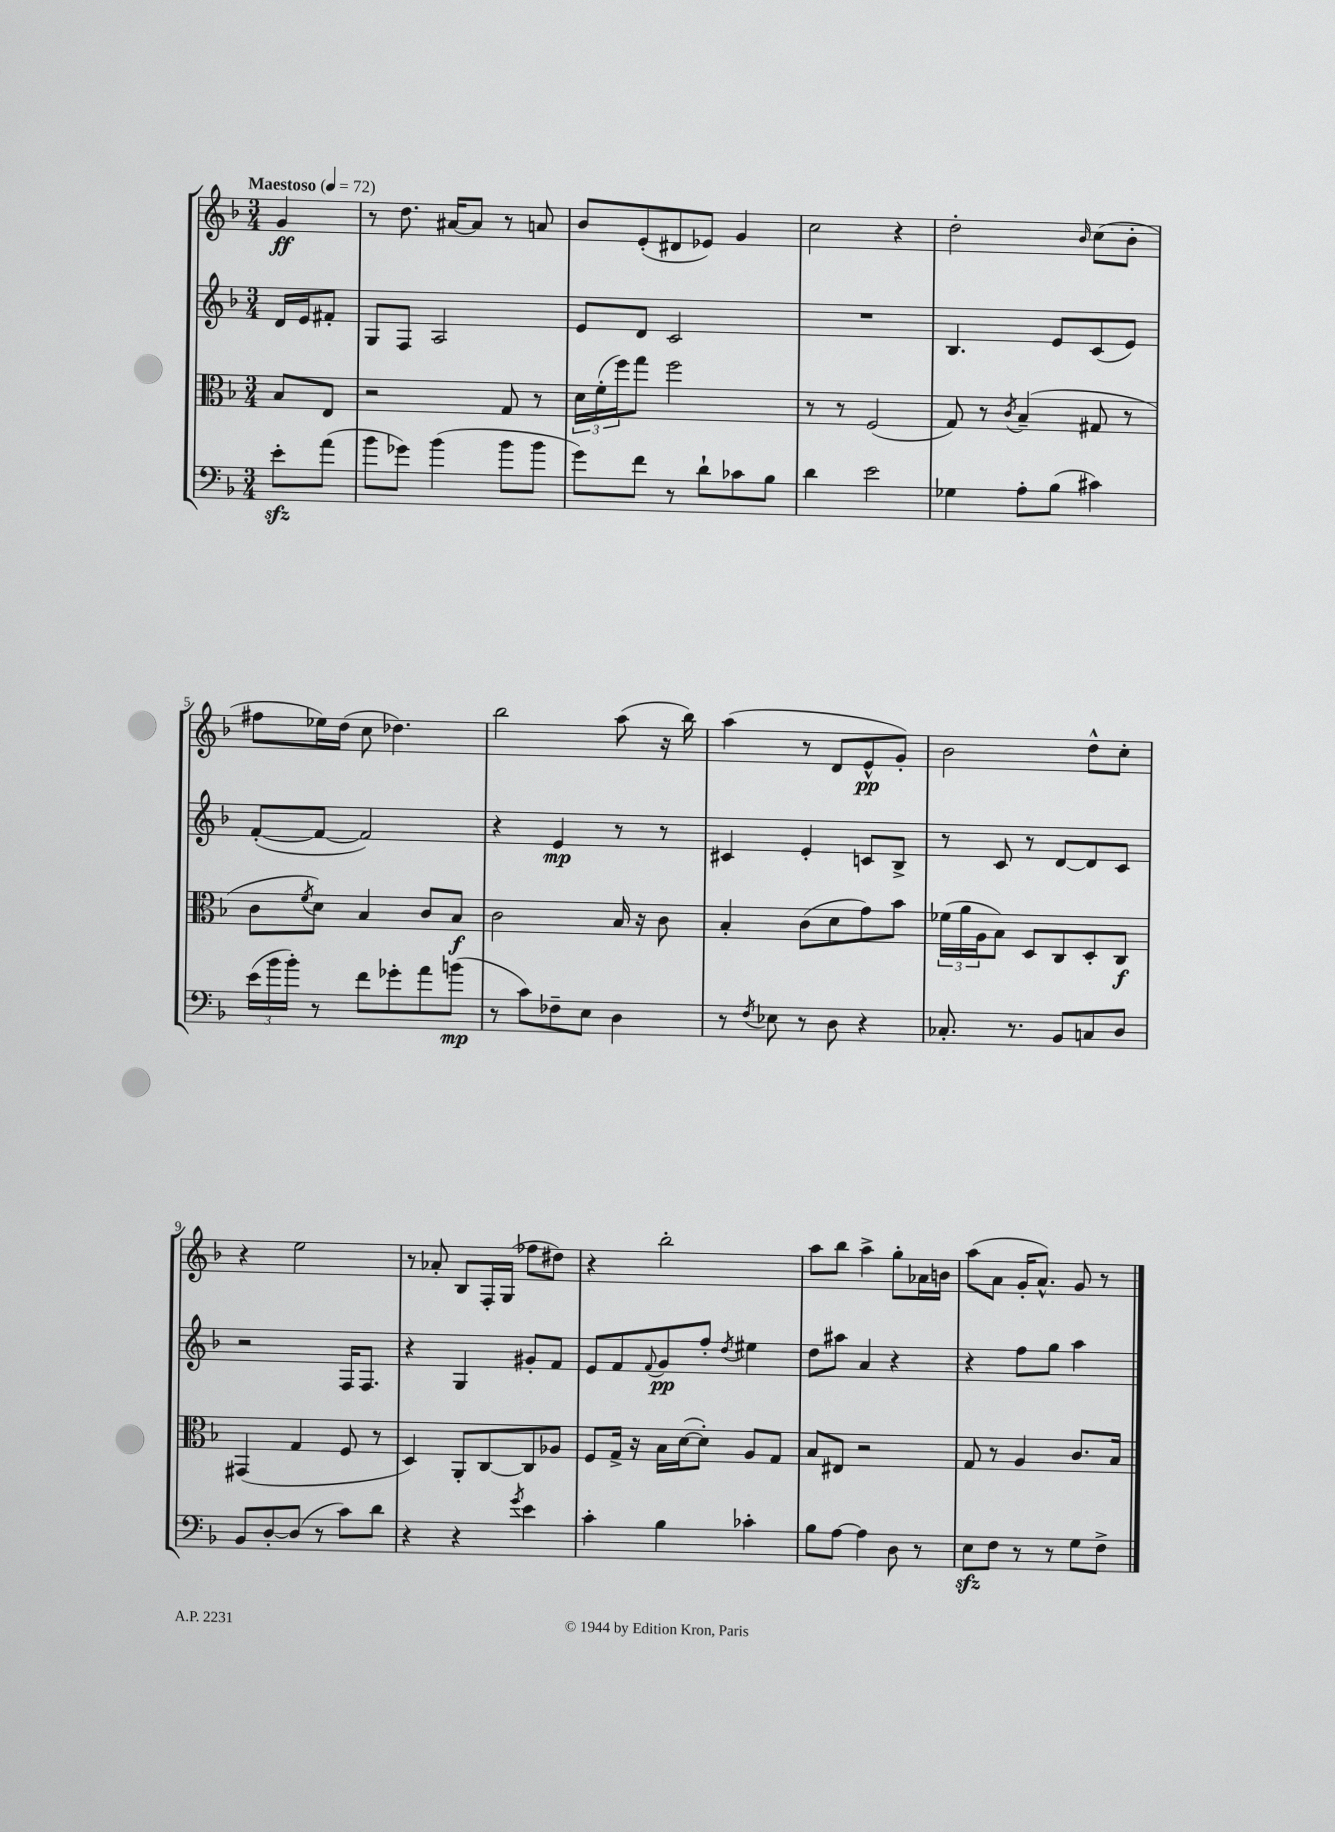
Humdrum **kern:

**kern	**dynam	**kern	**dynam	**kern	**dynam	**kern	**dynam
*part4	*part4	*part3	*part3	*part2	*part2	*part1	*part1
*staff4	*staff4	*staff3	*staff3	*staff2	*staff2	*staff1	*staff1
*clefF4	*	*clefC3	*	*clefG2	*	*clefG2	*
*k[b-]	*	*k[b-]	*	*k[b-]	*	*k[b-]	*
*M3/4	*	*M3/4	*	*M3/4	*	*M3/4	*
*MM72	*	*MM72	*	*MM72	*	*MM72	*
=	=	=	=	=	=	=	=
!	!	!	!	!	!	!LO:TX:a:B:t=Maestoso	!
8ezz'\L	.	8B-/L	.	16d/LL	.	4g/	ff
.	.	.	.	16e/J	.	.	.
(8a\J	.	8E/J	.	8f#X'/J	.	.	.
=1	=1	=1	=1	=1	=1	=1	=1
8b-\L	.	2r	.	8G/L	.	8r	.
8g-X\J)	.	.	.	8F/J	.	8.dd\	.
(4b-\	.	.	.	2A/	.	.	.
.	.	.	.	.	.	[16a#X/KL	.
.	.	.	.	.	.	8a#/J]	.
8b-\L	.	8G/	.	.	.	8r	.
8b-\J	.	8r	.	.	.	8an/	.
=2	=2	=2	=2	=2	=2	=2	=2
8g\L)	.	24d\LL	.	8e/L	.	8b-/L	.
.	.	(24f'\	.	.	.	.	.
.	.	24ff\J)	.	.	.	.	.
8f\J	.	8gg\J	.	8d/J	.	(8e'/	.
8r	.	2ff\	.	2c/	.	8d#X/	.
8d`\L	.	.	.	.	.	8e-X/J)	.
8c-X\	.	.	.	.	.	4g/	.
8B-\J	.	.	.	.	.	.	.
=3	=3	=3	=3	=3	=3	=3	=3
4d\	.	8r	.	2.r	.	2cc\	.
.	.	8r	.	.	.	.	.
2e\	.	(2F/	.	.	.	.	.
.	.	.	.	.	.	4r	.
=4	=4	=4	=4	=4	=4	=4	=4
4G-X\	.	8G/)	.	4.B-/	.	2dd'\	.
.	.	8r	.	.	.	.	.
.	.	8qc/	.	.	.	.	.
8A'\L	.	(4B-~/	.	.	.	.	.
(8B-\J	.	.	.	8e/L	.	.	.
.	.	.	.	.	.	16qqb-/	.
4c#X\)	.	8G#X/	.	(8c/	.	(8cc\L	.
.	.	8r	.	8e/J)	.	8b-'\J	.
!!LO:LB:g=z
=5	=5	=5	=5	=5	=5	=5	=5
(24e\LL	.	8c\L	.	([8f'/L	.	8ff#X\L	.
24b-\	.	.	.	.	.	.	.
24b-'\JJ)	.	.	.	.	.	.	.
.	.	8qf/	.	.	.	.	.
8r	.	8d\J)	.	8f/J_	.	16ee-X\L)	.
.	.	.	.	.	.	(16dd\JJ	.
8f\L	.	4B-/	.	2f/])	.	8cc\	.
8g-X'\	.	.	.	.	.	4.dd-X\)	.
8a\	.	8c/L	.	.	.	.	.
(8bn\J	mp	8B-/J	f	.	.	.	.
=6	=6	=6	=6	=6	=6	=6	=6
8r	.	2c\	.	4r	.	2bb-\	.
8c\L)	.	.	.	.	.	.	.
8F-X~\	.	.	.	4e/	mp	.	.
8E\J	.	.	.	.	.	.	.
4D\	.	16B-/	.	8r	.	(8aa\	.
.	.	16r	.	.	.	.	.
.	.	8c\	.	8r	.	16r	.
.	.	.	.	.	.	16bb-\)	.
=7	=7	=7	=7	=7	=7	=7	=7
8r	.	4B-'/	.	4c#X/	.	(4aa\	.
8qF/	.	.	.	.	.	.	.
8E-X\	.	.	.	.	.	.	.
8r	.	(8c\L	.	4e'/	.	8r	.
8D\	.	8d\	.	.	.	8d/L	.
4r	.	8g\)	.	8cn/L	.	8e^^/	pp
.	.	8b-\J	.	8B-^/J	.	8g'/J)	.
=8	=8	=8	=8	=8	=8	=8	=8
8.C-X'/	.	(24f-X\LL	.	8r	.	2b-\	.
.	.	24a\	.	.	.	.	.
.	.	24A\J	.	.	.	.	.
.	.	8B-\J)	.	8c/	.	.	.
8.r	.	.	.	.	.	.	.
.	.	8D/L	.	8r	.	.	.
8BB-/L	.	8C/	.	[8d/L	.	.	.
8Cn/	.	8D'/	.	8d/]	.	8dd^^\L	.
8D/J	.	8C/J	f	8c/J	.	8cc'\J	.
!!LO:LB:g=z
=9	=9	=9	=9	=9	=9	=9	=9
8BB-/L	.	(4GG#X/	.	2r	.	4r	.
[8D'/	.	.	.	.	.	.	.
(8D/J]	.	4G/	.	.	.	2ee\	.
8r	.	.	.	.	.	.	.
8c\L)	.	8F/	.	16F/KL	.	.	.
.	.	.	.	8.F/J	.	.	.
8d\J	.	8r	.	.	.	.	.
=10	=10	=10	=10	=10	=10	=10	=10
4r	.	4D/)	.	4r	.	8r	.
.	.	.	.	.	.	8a-X'/	.
4r	.	8AA'/L	.	4G/	.	8B-/L	.
.	.	[8C/	.	.	.	16F'/L	.
.	.	.	.	.	.	(16G/JJ	.
8qg/	.	.	.	.	.	.	.
4e\	.	8C/]	.	8g#X'/L	.	8ff-X\L	.
.	.	8A-X/J	.	8f/J	.	8dd#X\J)	.
=11	=11	=11	=11	=11	=11	=11	=11
4c'\	.	8F/L	.	8e/L	.	4r	.
.	.	16G^/Jk	.	8f/	.	.	.
.	.	16r	.	.	.	.	.
.	.	.	.	8qqf/	.	.	.
4B-\	.	16B-\LL	.	8g/	pp	2bb-'\	.
.	.	([16d\J	.	.	.	.	.
.	.	8d'\J])	.	8ff'/J	.	.	.
.	.	.	.	8qdd/	.	.	.
4c-X'\	.	8A/L	.	4ee#X\	.	.	.
.	.	8G/J	.	.	.	.	.
=12	=12	=12	=12	=12	=12	=12	=12
8B-\L	.	8B-/L	.	8dd\L	.	8aa\L	.
[8A\J	.	8E#X/J	.	8aa#X\J	.	8bb-\J	.
4A\]	.	2r	.	4a/	.	4aa^\	.
8D\	.	.	.	4r	.	8gg'\L	.
8r	.	.	.	.	.	16a-X\L	.
.	.	.	.	.	.	16bn\JJ	.
=13	=13	=13	=13	=13	=13	=13	=13
8Ezz\L	.	8G/	.	4r	.	(8aa\L	.
8F\J	.	8r	.	.	.	8a\J	.
8r	.	4A/	.	8ff\L	.	16g'/KL	.
.	.	.	.	.	.	8.a^^/J)	.
8r	.	.	.	8gg\J	.	.	.
8G\L	.	8.c/L	.	4aa\	.	8g/	.
8F^\J	.	.	.	.	.	8r	.
.	.	16B-/Jk	.	.	.	.	.
==	==	==	==	==	==	==	==
*-	*-	*-	*-	*-	*-	*-	*-
